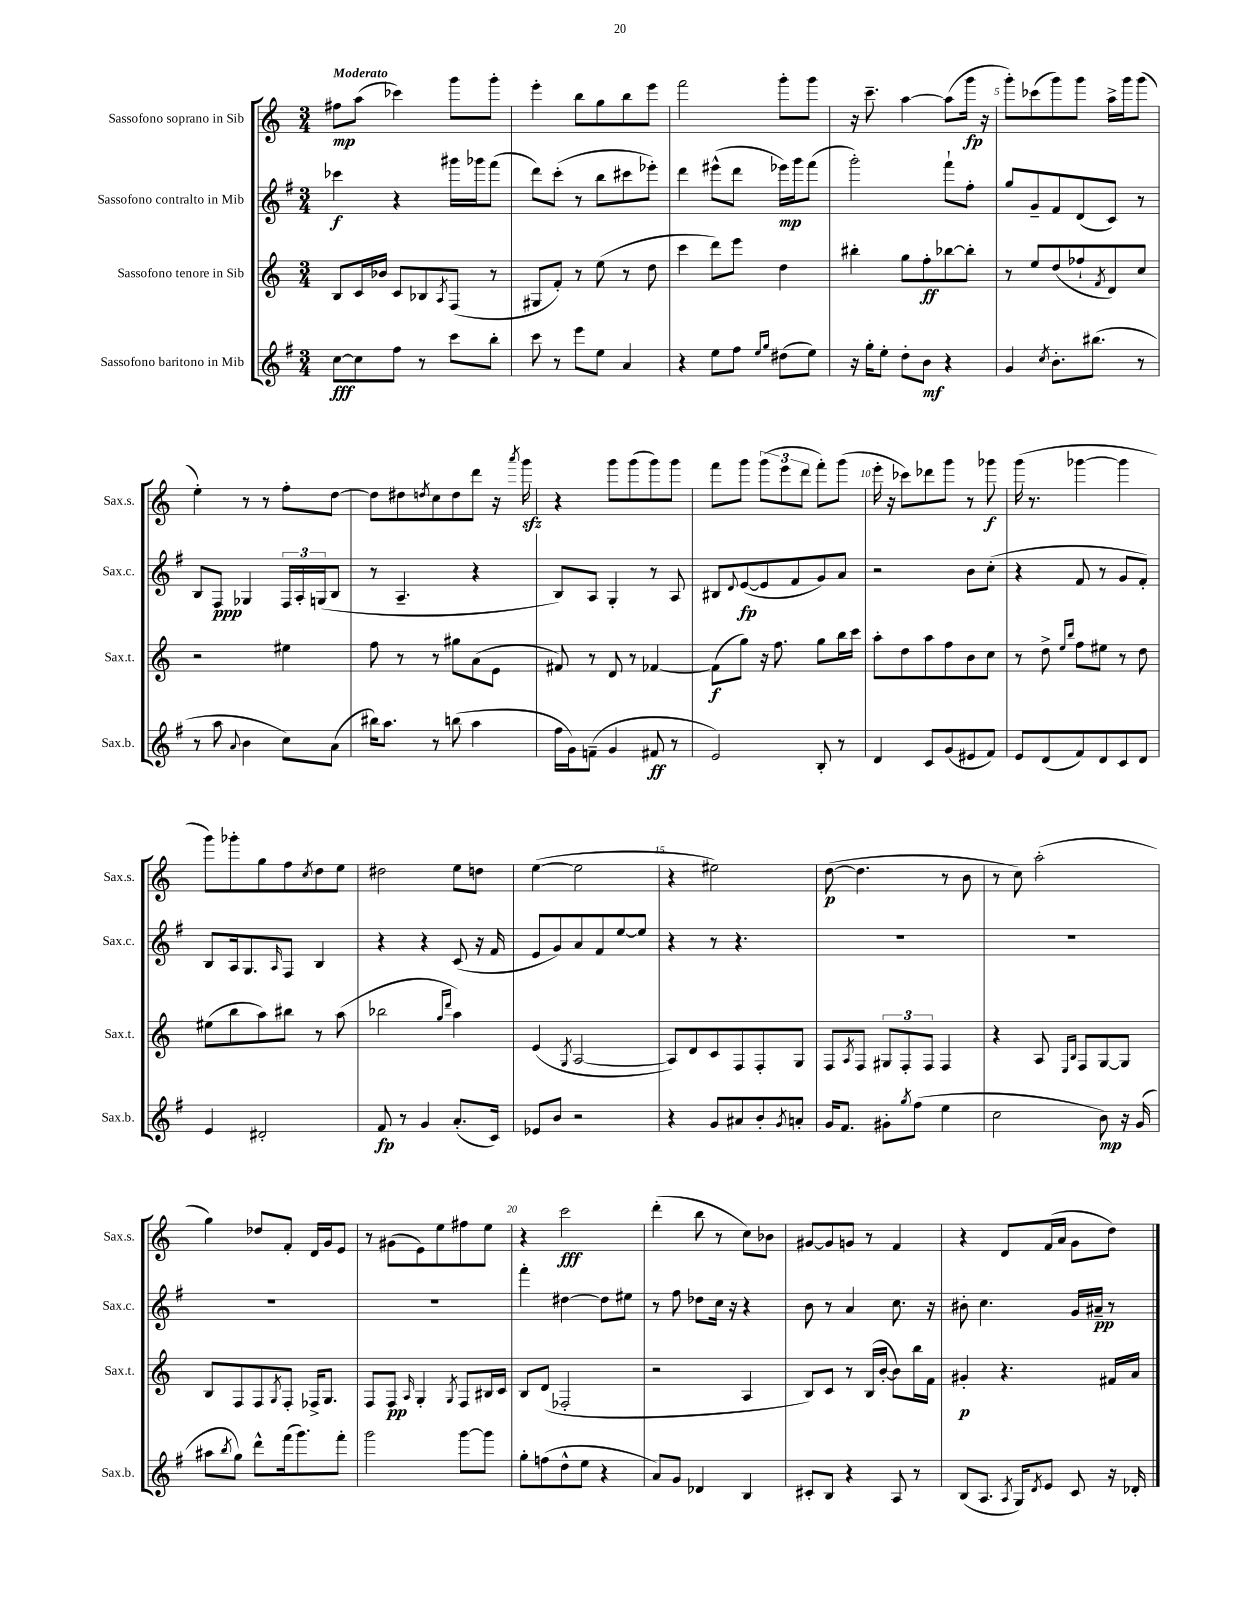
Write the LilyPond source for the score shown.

<<
\new StaffGroup <<
\new Staff = "s0" \with { instrumentName = "Sassofono soprano in Sib" shortInstrumentName = "Sax.s." } {
    \clef treble \key c \major \numericTimeSignature \time 3/4 \tempo "Moderato"
    fis''8\mp a''8( ces'''4) g'''8 g'''8-. |
    e'''4-. b''8 g''8 b''8 e'''8 |
    f'''2 g'''8-. g'''8 |
    r16 c'''8.-- a''4~ a''8( g'''16\fp r16 |
    g'''8-.) ces'''8( g'''8) g'''8 a''16-> g'''16 g'''8( |
    e''4-.) r8 r8 f''8-. d''8~ |
    d''8 dis''8 \acciaccatura { d''8 } c''8 d''8 d'''8 r16 \acciaccatura { a'''8 } g'''16\sfz |
    r4 g'''8 g'''8( g'''8) g'''8 |
    f'''8 g'''8 \tuplet 3/2 { g'''8( e'''8 d'''8 } f'''8-.) g'''8( |
    e'''16-. r16 ces'''8) des'''8 g'''8 r8 ges'''8\f |
    g'''16( r8. ges'''4~ ges'''4 |
    g'''8) ges'''8-. g''8 f''8 \acciaccatura { c''8 } d''8 e''8 |
    dis''2 e''8 d''8 |
    e''4~( e''2 |
    r4 eis''2) |
    d''8~\p( d''4. r8 b'8 |
    r8 c''8) a''2-.( |
    g''4) des''8 f'8-. d'16 g'16 e'8 |
    r8 gis'8( e'8) e''8 fis''8 e''8 |
    r4 c'''2\fff |
    d'''4-.( b''8 r8 c''8) bes'8 |
    gis'8~ gis'8 g'8 r8 f'4 |
    r4 d'8 f'16( a'16 g'8 d''8) \bar "|." |
}
\new Staff = "s1" \with { instrumentName = "Sassofono contralto in Mib" shortInstrumentName = "Sax.c." } {
    \clef treble \key g \major \numericTimeSignature \time 3/4
    ces'''4\f r4 gis'''16 ges'''16 fis'''8( |
    d'''8) c'''8-.( r8 b''8 cis'''8 ees'''8-.) |
    d'''4 eis'''8-^( d'''8 ees'''16\mp) g'''16 fis'''8( |
    g'''2-.) fis'''8-! fis''8-. |
    g''8 g'8-- fis'8 d'8( c'8) r8 |
    b8 fis8\ppp ges4 \tuplet 3/2 { fis16 a16-. g16( } b8 |
    r8 a4.-- r4 |
    b8) a8 g4-. r8 a8 |
    bis8 \appoggiatura { d'8 } e'8~\fp( e'8 fis'8 g'8) a'8 |
    r2 b'8 c''8-.( |
    r4 fis'8 r8 g'8 fis'8-.) |
    b8 a16 g8. \grace { a16 } fis8 b4 |
    r4 r4 c'8( r16 fis'16 |
    e'8 g'8) a'8 fis'8 e''8~ e''8 |
    r4 r8 r4. |
    R2. |
    R2. |
    R2. |
    R2. |
    fis'''4-. dis''4~ dis''8 eis''8 |
    r8 fis''8 des''8 c''16 r16 r4 |
    b'8 r8 a'4 c''8. r16 |
    bis'8-. c''4. g'16 ais'16--\pp r8 \bar "|." |
}
\new Staff = "s2" \with { instrumentName = "Sassofono tenore in Sib" shortInstrumentName = "Sax.t." } {
    \clef treble \key c \major \numericTimeSignature \time 3/4
    b8 c'16 bes'16 c'8 bes8 \acciaccatura { a8 } f8( r8 |
    gis8 f'8-.) r8 e''8( r8 d''8 |
    c'''4 d'''8) e'''8 d''4 |
    bis''4-. g''8 f''8-.\ff bes''8~ bes''8-. |
    r8 e''8 d''8( fes''8-! \acciaccatura { f'8 } d'8) c''8 |
    r2 eis''4 |
    f''8 r8 r8 gis''8 a'8( e'8 |
    fis'8) r8 d'8 r8 fes'4~ |
    fes'8\f( g''8) r16 f''8. g''8 b''16 c'''16 |
    a''8-. d''8 a''8 f''8 b'8 c''8 |
    r8 d''8-> \grace { e''16 b''16 } f''8 eis''8 r8 d''8 |
    eis''8( b''8 a''8) bis''8 r8 a''8( |
    bes''2 \grace { g''16 d'''16 } a''4) |
    e'4( \acciaccatura { g8 } a2~ |
    a8) d'8 c'8 f8 f8-. g8 |
    f8 \acciaccatura { a8 } f8 \tuplet 3/2 { gis8 f8-. f8 } f4 |
    r4 a8 \grace { e16 b16 } f8 g8~ g8 |
    b8 f8 f8 \acciaccatura { g8 } f8-. fes16-> g8. |
    f8 f8\pp \grace { a16 } g4-. \acciaccatura { g8 } f8 bis16 c'16 |
    b8 d'8( fes2-. |
    r2 a4 |
    b8) c'8 r8 b16( b'16~-. b'8) b''16 f'16 |
    gis'4-.\p r4. fis'16 a'16 \bar "|." |
}
\new Staff = "s3" \with { instrumentName = "Sassofono baritono in Mib" shortInstrumentName = "Sax.b." } {
    \clef treble \key g \major \numericTimeSignature \time 3/4
    c''8~\fff c''8 fis''8 r8 c'''8 b''8-. |
    c'''8 r8 e'''8 e''8 a'4 |
    r4 e''8 fis''8 \grace { e''16 g''16 } dis''8( e''8) |
    r16 g''16-. e''8-. d''8-. b'8\mf r4 |
    g'4 \acciaccatura { c''8 } b'8.-. bis''8.( r8 |
    r8 a''8 \appoggiatura { a'8 } b'4 c''8) a'8( |
    bis''16) a''8. r8 b''8( a''4 |
    fis''16 g'16) f'8--( g'4 fis'8\ff r8 |
    e'2) b8-. r8 |
    d'4 c'8 g'8( eis'8 fis'8) |
    e'8 d'8( fis'8) d'8 c'8 d'8 |
    e'4 dis'2-. |
    fis'8\fp r8 g'4 a'8.-.( c'16) |
    ees'8 b'8 r2 |
    r4 g'8 ais'8 b'8-. \acciaccatura { g'8 } a'8-. |
    g'16 fis'8. gis'8-. \acciaccatura { g''8 } fis''8( e''4 |
    c''2 b'8\mp) r16 g'16( |
    ais''8 \acciaccatura { b''8 } g''8) d'''8-^ fis'''16( g'''8.) fis'''8-. |
    g'''2 g'''8~ g'''8 |
    g''8-. f''8( d''8-^ e''8 r4 |
    a'8) g'8 des'4 b4 |
    cis'8-. b8 r4 a8 r8 |
    b8( a8. \acciaccatura { a8 } g16) \acciaccatura { d'8 } e'8 c'8 r16 des'16-. \bar "|." |
}
>>
>>
\layout { \context { \Score \override BarNumber.break-visibility = ##(#f #t #t) barNumberVisibility = #(every-nth-bar-number-visible 5) } }
